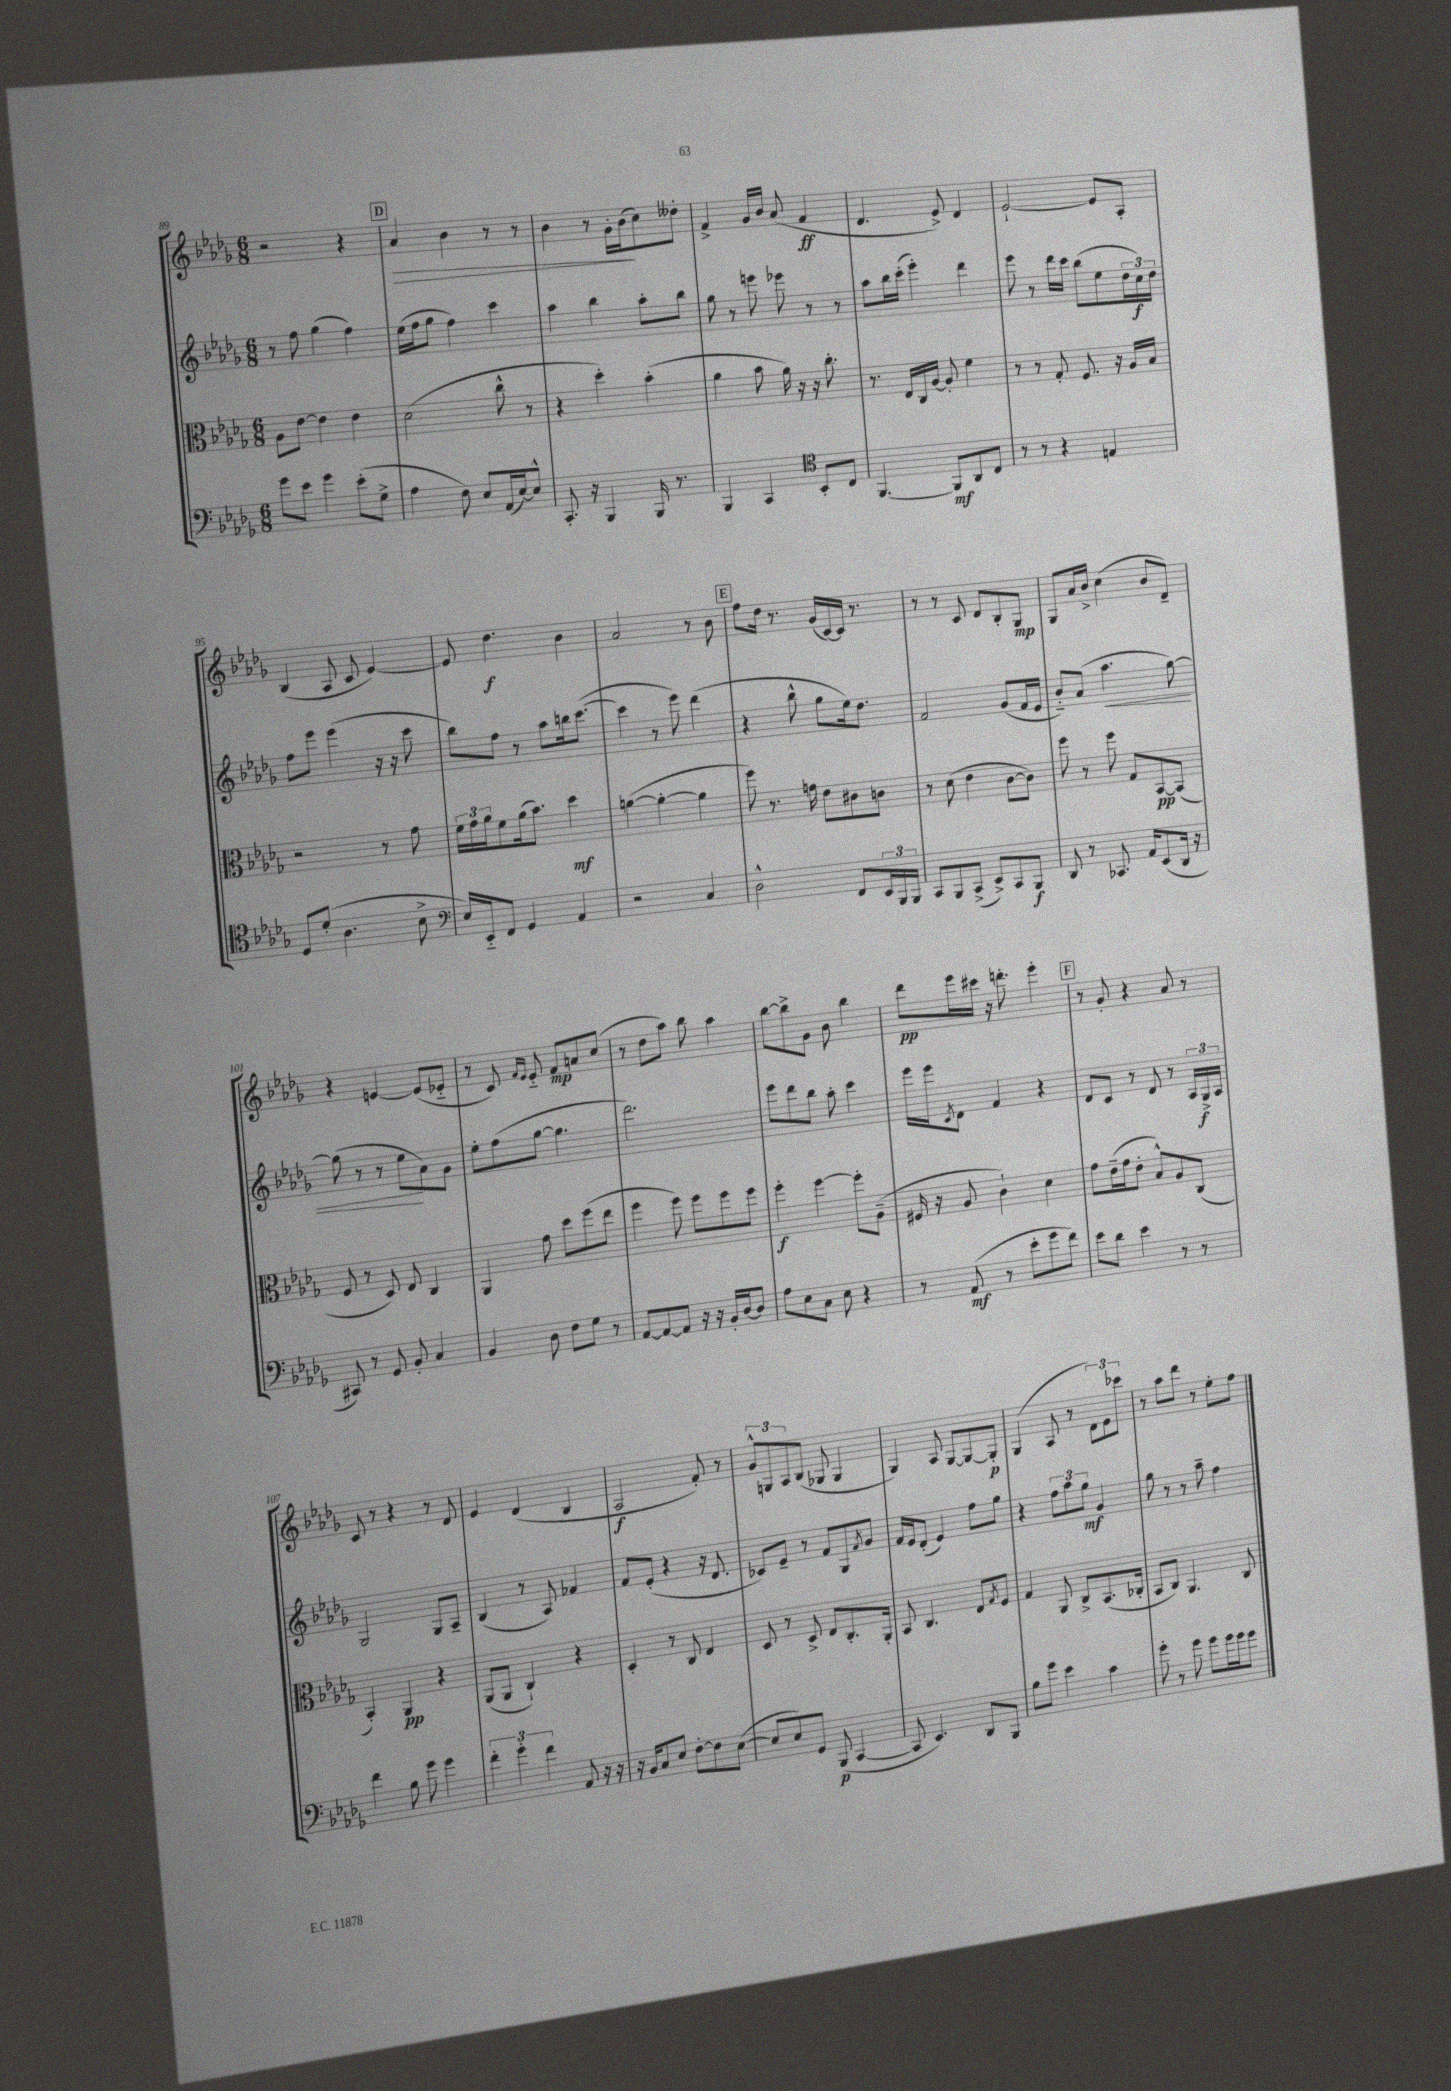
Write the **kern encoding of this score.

**kern	**dynam	**kern	**dynam	**kern	**dynam	**kern	**dynam
*part4	*part4	*part3	*part3	*part2	*part2	*part1	*part1
*staff4	*staff4	*staff3	*staff3	*staff2	*staff2	*staff1	*staff1
*clefF4	*	*clefC3	*	*clefG2	*	*clefG2	*
*k[b-e-a-d-g-]	*	*k[b-e-a-d-g-]	*	*k[b-e-a-d-g-]	*	*k[b-e-a-d-g-]	*
*M6/8	*	*M6/8	*	*M6/8	*	*M6/8	*
=89	=89	=89	=89	=89	=89	=89	=89
8g-\L	.	8A-\L	.	8r	.	2r	.
8e-\J	.	[8e-\J	.	8ff\	.	.	.
4g-\	.	4e-\]	.	(4gg-\	.	.	.
(8e-'\L	.	4e-\	.	4ff\)	.	4r	.
8G-^\J	.	.	.	.	.	.	.
!!LO:REH:place=s1:t=D
=90	=90	=90	=90	=90	=90	=90	=90
!	!	!	!	!	!	!	!LO:HP:b
4A-\	.	(2d-\	.	(16ee-\LL	.	4a-/	>
.	.	.	.	16ff\J	.	.	.
.	.	.	.	8gg-\J	.	.	.
8F\)	.	.	.	4ff\)	.	4b-\	.
8E-/L	.	.	.	.	.	.	.
(16AA-/L	.	8cc^^\	.	4ccc\	.	8r	.
[16E-/J)	.	.	.	.	.	.	.
8E-^^/J]	.	8r	.	.	.	8r	.
=91	=91	=91	=91	=91	=91	=91	=91
8.CC'/	.	4r	.	4aa-\	.	4b-\	.
16r	.	.	.	.	.	.	.
4BBB-/	.	4dd-'\)	.	4bb-\	.	8r	.
.	.	.	.	.	.	16g-'\LL	.
.	.	.	.	.	.	(16b-\J	.
16BBB-/	.	(4b-'\	.	8aa-'\L	.	8cc\)	]
8.r	.	.	.	.	.	.	.
.	.	.	.	8bb-\J	.	8dd--X'\J	.
=92	=92	=92	=92	=92	=92	=92	=92
4BBB-/	.	4a-\	.	8gg-\	.	4f^/	.
.	.	.	.	8r	.	.	.
4CC/	.	8b-\	.	8eeen\	.	16g-/LL	.
.	.	.	.	.	.	16b-/JJ	.
.	.	16a-\)	.	8eee-X\	.	(8a-/	.
.	.	16r	.	.	.	.	.
*clefC4	*	*	*	*	*	*	*
8BB-'/L	.	16r	.	8r	.	4f/	ff
.	.	8.cc'\	.	.	.	.	.
8C/J	.	.	.	8r	.	.	.
=93	=93	=93	=93	=93	=93	=93	=93
[4.FF/	.	8.r	.	8aa-\L	.	4.d-/	.
.	.	.	.	16bb-\L	.	.	.
.	.	16E-/LL	.	(16ccc'\JJ	.	.	.
.	.	16C/	.	4eee-'\)	.	.	.
.	.	[16A-/JJ	.	.	.	.	.
8FF/L]	mf	8A-'/]	.	.	.	8e-^/)	.
8AA-/	.	4f\	.	4ddd-\	.	4d-/	.
8C/J	.	.	.	.	.	.	.
=94	=94	=94	=94	=94	=94	=94	=94
8r	.	8r	.	8eee-\	.	[2e-`/	.
8r	.	8r	.	8r	.	.	.
4r	.	8G-'/	.	16ddd-\LL	.	.	.
.	.	.	.	16ccc\JJ	.	.	.
.	.	8.F/	.	(8bb-\L	.	.	.
4En/	.	.	.	8ee-\	.	8e-/L]	.
.	.	16r	.	.	.	.	.
.	.	16A-/LL	.	24dd-\L	.	8A-'/J	.
.	.	.	.	24cc\)	f	.	.
.	.	16B-/JJ	.	.	.	.	.
.	.	.	.	24dd-\JJ	.	.	.
!!LO:LB:g=z
=95	=95	=95	=95	=95	=95	=95	=95
8D-/L	.	2r	.	8ff\L	.	(4B-/	.
(8d-'/J	.	.	.	8eee-\J	.	.	.
4.A-\	.	.	.	(4eee-\	.	8A-/	.
.	.	.	.	.	.	8c/	.
.	.	8r	.	16r	.	[4e-/)	.
.	.	.	.	16r	.	.	.
8B-^\	.	8g-\	.	8ccc\	.	.	.
=96	=96	=96	=96	=96	=96	=96	=96
*clefF4	*	*	*	*	*	*	*
16E-/LL)	.	24f\LL	.	8bb-\L)	.	8e-/]	.
.	.	24g-\	.	.	.	.	.
16EE-/J	.	.	.	.	.	.	.
.	.	24a-\J	.	.	.	.	.
8FF/J	.	8f\	.	8ff\J	.	4.dd-\	f
4GG-/	.	(16a-\k	.	8r	.	.	.
.	.	8.b-\J)	.	.	.	.	.
.	.	.	.	8aa-\L	.	.	.
4AA-/	.	4dd-\	mf	16bbn\k	.	4b-\	.
.	.	.	.	([8.ccc\J	.	.	.
=97	=97	=97	=97	=97	=97	=97	=97
2r	.	([4an\	.	4ccc\]	.	2a-/	.
.	.	4a'\_	.	8r	.	.	.
.	.	.	.	8eee-\)	.	.	.
4C/	.	4a\]	.	(4ddd-\	.	8r	.
.	.	.	.	.	.	8b-\	.
!!LO:REH:place=s1:t=E
=98	=98	=98	=98	=98	=98	=98	=98
2D-^^\	.	8ff\)	.	4r	.	8ff\L	.
.	.	8.r	.	.	.	16dd-\Jk	.
.	.	.	.	.	.	8.r	.
.	.	.	.	8bb-^^\	.	.	.
.	.	16gn\	.	.	.	.	.
.	.	8e-\L	.	8gg-\L	.	(16g-/LL	.
.	.	.	.	.	.	[16c/)	.
8FF/L	.	8c#X\	.	16ee-\k)	.	16c/JJ]	.
.	.	.	.	8.dd-\J	.	8.r	.
24EE-/L	.	8cn\J	.	.	.	.	.
24BBB-/	.	.	.	.	.	.	.
24BBB-/JJ	.	.	.	.	.	.	.
=99	=99	=99	=99	=99	=99	=99	=99
8CC/L	.	8r	.	2f/	.	8r	.
8BBB-/	.	(8d-\	.	.	.	8r	.
(8CC^/J	.	4e-\	.	.	.	8c/	.
8EE-^/L)	.	.	.	.	.	8d-/L	.
8CC/	.	[8c\L	.	(8g-/L	.	8B-'/	.
8BBB-/J	f	8c\J])	.	16f/L	.	8G-/J	mp
.	.	.	.	16e-/JJ	.	.	.
=100	=100	=100	=100	=100	=100	=100	=100
8DD-/	.	8ff\	.	8b-/L)	.	8G-/L	.
8r	.	8r	.	(8a-/J	.	16a-/L	.
.	.	.	.	.	.	16b-^/JJ	.
!	!	!	!	!	!LO:HP:b	!	!
8.CC-X/	.	8ff\	.	4.aa-\	<	(4cc\	.
.	.	8G-/L	.	.	.	.	.
16AA-/KL	.	.	.	.	.	.	.
(8EE-/	.	[8BB-/	pp	.	.	8b-/L	.
16DD-/Jk	.	(8BB-/J]	.	[8gg-\)	.	8d-~/J)	.
16r	.	.	.	.	.	.	.
!!LO:LB:g=z
=101	=101	=101	=101	=101	=101	=101	=101
8CC#X/)	.	8F/	.	(8gg-\]	.	4r	.
8r	.	8r	.	8r	.	.	.
8GG-/	.	8D-/)	.	8r	.	[4en/	.
8BB-'/	.	8E-/	.	8ee-\L	.	.	.
4C/	.	4C/	.	8a-\)	[	(8e/L]	.
.	.	.	.	8g-\J	.	8e-X/J	.
=102	=102	=102	=102	=102	=102	=102	=102
4BB-/	.	4AA-/	.	8ee-'\L	.	8r	.
.	.	.	.	(8ff\	.	8c/)	.
.	.	.	.	.	.	16qqf/LL	.
.	.	.	.	.	.	16qqe-/JJ	.
8D-\	.	8g-\	.	[8gg-\J	.	8e-/	.
8F\L	.	8dd-\L	.	4.gg-\]	.	8f/L	mp
8G-\J	.	(8ff\	.	.	.	8an/	.
8r	.	8ee-\J	.	.	.	(8cc/J	.
=103	=103	=103	=103	=103	=103	=103	=103
[8AA-/L	.	4ff\	.	2.ddd-\)	.	8r	.
8AA-/_	.	.	.	.	.	8dd-\L	.
8AA-/J]	.	8ff\)	.	.	.	8aa-\J)	.
16r	.	8ff\L	.	.	.	8bb-\	.
16r	.	.	.	.	.	.	.
16BB-'/LL	.	8ff\	.	.	.	4aa-\	.
[16D-/J	.	.	.	.	.	.	.
8D-/J]	.	8ff\J	.	.	.	.	.
=104	=104	=104	=104	=104	=104	=104	=104
8A-\L	.	4ff'\	f	8eee-\L	.	[8bb-\L	.
8E-\	.	.	.	8ddd-\	.	8bb-^\]	.
8C\J	.	[4ff\	.	8bb-\J	.	8g-\J	.
8E-\	.	.	.	8aa-'\	.	8b-\	.
4r	.	8ff'\L]	.	4ccc\	.	4bb-\	.
.	.	(8A-~\J	.	.	.	.	.
=105	=105	=105	=105	=105	=105	=105	=105
8r	.	16F#X/	.	16eee-\LL	.	8ddd-\L	pp
.	.	16r	.	16eee-\J	.	.	.
.	.	.	.	8qc/	.	.	.
(8AA-/	mf	8A-/	.	8d-\J	.	16eee-\L	.
.	.	.	.	.	.	16ccc#X\JJ	.
8r	.	4c`\)	.	4f/	.	16r	.
.	.	.	.	.	.	8.dddn'\	.
8e-'\L	.	.	.	.	.	.	.
8g-\	.	4d-\	.	4r	.	4eee-'\	.
8f\J)	.	.	.	.	.	.	.
!!LO:REH:place=s1:t=F
=106	=106	=106	=106	=106	=106	=106	=106
8e-\L	.	8g-\L	.	8d-/L	.	8r	.
8d-\J	.	(16e-~\L	.	8c/J	.	8g-'/	.
.	.	16g-\J	.	.	.	.	.
4e-\	.	8e-'\J	.	8r	.	4r	.
.	.	8B-^^/L)	.	8d-/	.	.	.
8r	.	8A-/	.	8r	.	8a-/	.
8r	.	(8C/J	.	24A-/LL	.	8r	.
.	.	.	.	24G-^/	f	.	.
.	.	.	.	24A-/JJ	.	.	.
!!LO:LB:g=z
=107	=107	=107	=107	=107	=107	=107	=107
4f\	.	4BB-'/)	.	2G-/	.	8c/	.
.	.	.	.	.	.	8r	.
8B-\	.	4AA-/	pp	.	.	4r	.
8g-\	.	.	.	.	.	.	.
4g-\	.	4r	.	8G-/L	.	8r	.
.	.	.	.	8A-~/J	.	8d-/	.
=108	=108	=108	=108	=108	=108	=108	=108
6f'\	.	(8AA-/L	.	(4B-/	.	4e-/	.
.	.	8AA-/J	.	.	.	.	.
6g-'\	.	.	.	.	.	.	.
.	.	4C`/)	.	8r	.	(4d-/	.
6f\	.	.	.	.	.	.	.
.	.	.	.	8A-/)	.	.	.
8AA-/	.	4r	.	4f-X/	.	4B-/	.
16r	.	.	.	.	.	.	.
16r	.	.	.	.	.	.	.
=109	=109	=109	=109	=109	=109	=109	=109
16r	.	4D-'/	.	8f/L	.	2A-/	f
16BB-/KL	.	.	.	.	.	.	.
8C/	.	.	.	(8e-'/J	.	.	.
8E-/J	.	8r	.	4r	.	.	.
[8F'\L	.	8C/	.	.	.	.	.
8F\]	.	4E-/	.	16r	.	8f'/)	.
.	.	.	.	8.d-/	.	.	.
([8E-\J	.	.	.	.	.	8r	.
=110	=110	=110	=110	=110	=110	=110	=110
8E-/L]	.	8D-/	.	8c-X/L)	.	12g-^^/L	.
.	.	.	.	.	.	12Gn/	.
8E-/)	.	8r	.	8e-~/J	.	.	.
.	.	.	.	.	.	12A-/	.
8GG-/J	.	8D-^/	.	8r	.	(8B-/J	.
(8BBB-/	p	8E-/L	.	8f/L	.	8G-X/	.
[4CC/	.	8.C'/	.	8G-/	.	4G-/	.
.	.	.	.	8qf/	.	.	.
.	.	.	.	8g-/J	.	.	.
.	.	16AA-'/Jk	.	.	.	.	.
=111	=111	=111	=111	=111	=111	=111	=111
8CC/]	.	8BB-/	.	16f/LL	.	4G-/)	.
.	.	.	.	16e-/J	.	.	.
4.EE-/)	.	4.C/	.	(8d-'/J	.	.	.
.	.	.	.	4e-/)	.	8A-/	.
.	.	.	.	.	.	[8G-/L	.
8DD-/L	.	8E-/L	.	8ff\L	.	8G-/_	.
.	.	8qG-/	.	.	.	.	.
8BBB-/J	.	8F/J	.	8gg-\J	.	8G-'/J]	p
=112	=112	=112	=112	=112	=112	=112	=112
8B-\L	.	4G-/	.	4r	.	(4G-/	.
8g-\J	.	.	.	.	.	.	.
4e-\	.	8AA-/	.	12ff\L	.	8A-/	.
.	.	.	.	12aa-\	.	.	.
.	.	8C^/L	.	.	.	8r	.
.	.	.	.	12gg-\J	mf	.	.
4c\	.	(8.BB-/	.	4g-/	.	12d-\L)	.
.	.	.	.	.	.	12e-\	.
.	.	.	.	.	.	12ccc-X\J	.
.	.	16C-X'/Jk	.	.	.	.	.
=113	=113	=113	=113	=113	=113	=113	=113
8g-'\	.	8BB-/L	.	8gg-\	.	8r	.
8r	.	8C/J)	.	8r	.	8aa-\L	.
8g-\	.	4.AA-/	.	8r	.	8ddd-\J	.
8g-\L	.	.	.	8aa-~\	.	8r	.
16g-\L	.	.	.	4ff\	.	8ee-'\L	.
16g-\J	.	.	.	.	.	.	.
8g-\J	.	8C/	.	.	.	8ff\J	.
==	==	==	==	==	==	==	==
*-	*-	*-	*-	*-	*-	*-	*-
